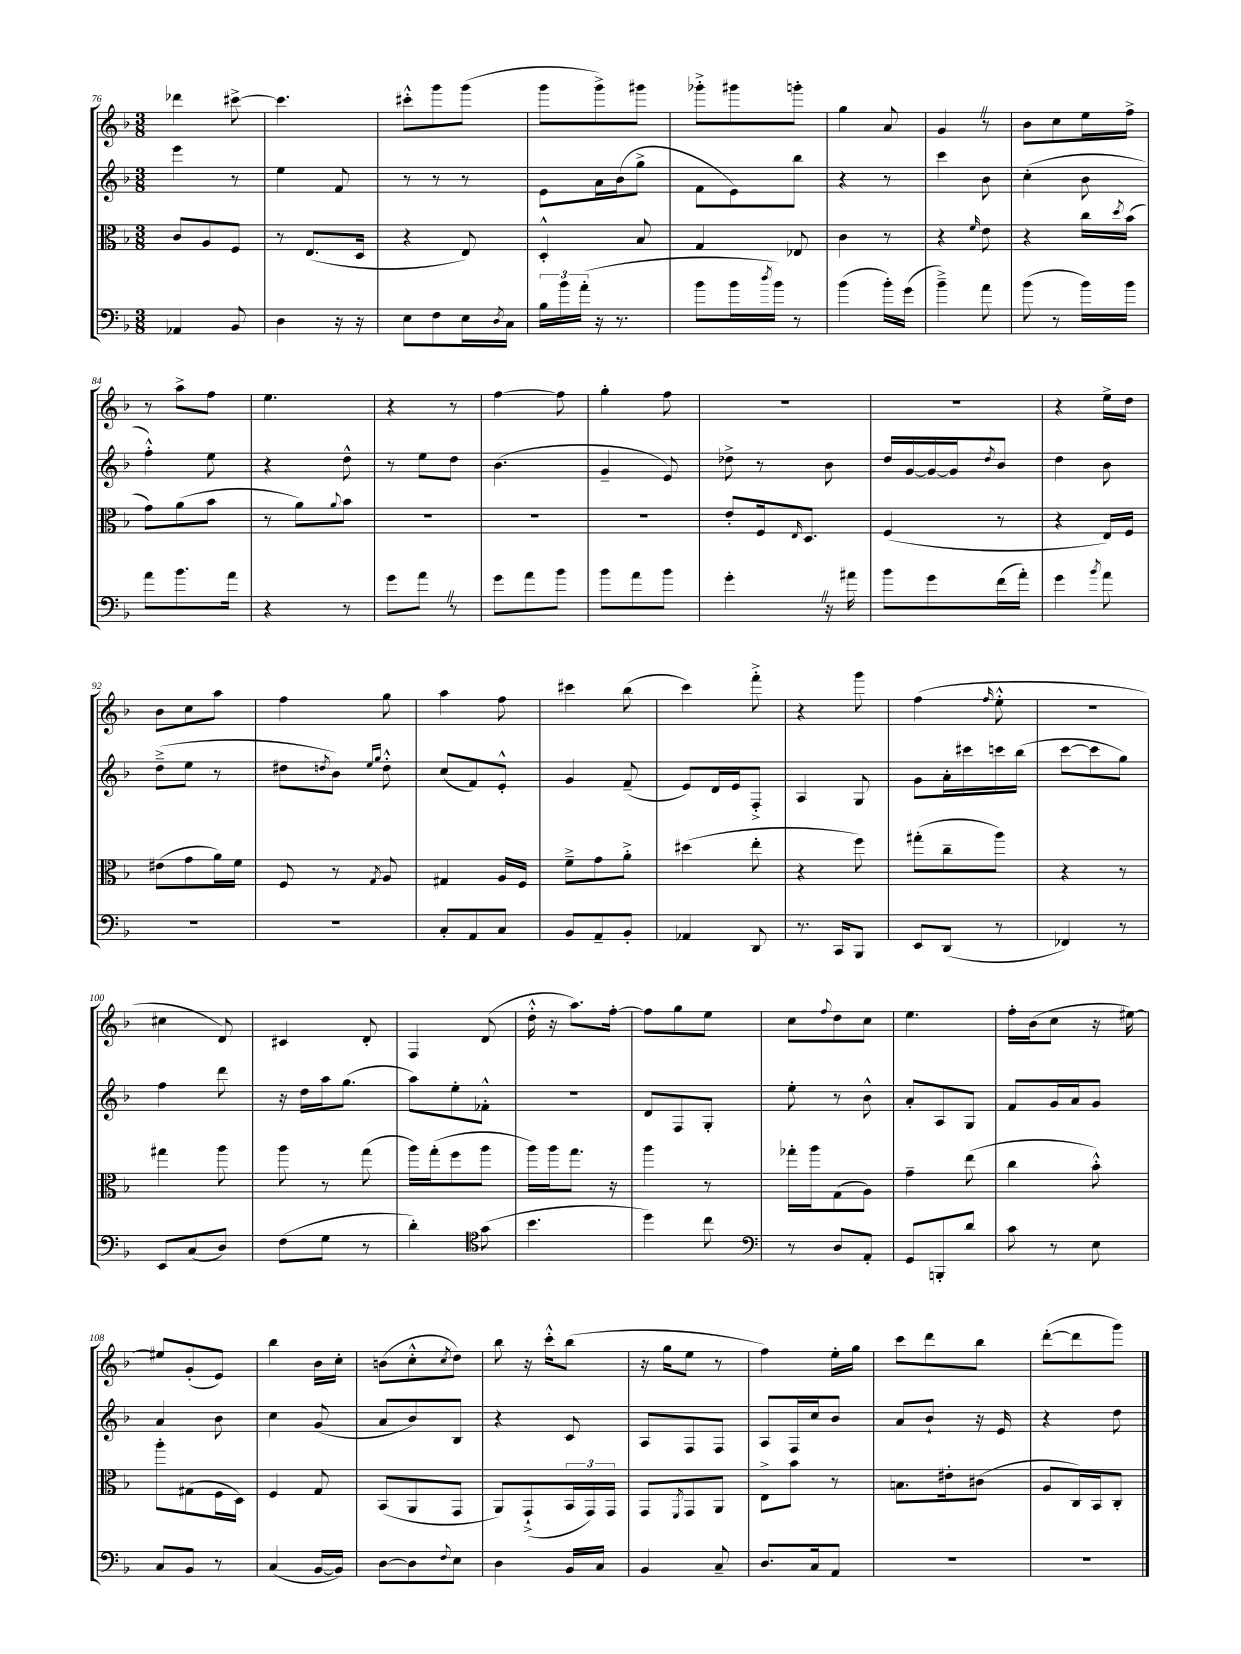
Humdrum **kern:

**kern	**kern	**kern	**kern
*part4	*part3	*part2	*part1
*staff4	*staff3	*staff2	*staff1
*clefF4	*clefC3	*clefG2	*clefG2
*k[b-]	*k[b-]	*k[b-]	*k[b-]
*M3/8	*M3/8	*M3/8	*M3/8
=76	=76	=76	=76
4AA-X/	8c/L	4eee\	4ddd-X\
.	8A/	.	.
8BB-/	8F/J	8r	[8ccc#X^\
=77	=77	=77	=77
4D\	8r	4ee\	4.ccc#\]
.	(8.E/L	.	.
16r	.	8f/	.
16r	16D/Jk	.	.
=78	=78	=78	=78
8E\L	4r	8r	8ccc#X'^^\L
8F\	.	8r	8ggg\
16E\L	8E/)	8r	(8ggg\J
8qD/	.	.	.
16C\JJ	.	.	.
=79	=79	=79	=79
24B-\LL	4D'^^/	8e\L	8ggg\L
24b-\	.	.	.
(24a'\JJ	.	.	.
16r	.	16a\L	8ggg^\)
8.r	.	(16b-\J	.
.	8B-/	8gg^\J	8ggg#X\J
=80	=80	=80	=80
8b-\L	4G/	8f\L	8ggg-X'^\L
16b-\L	.	8e\)	8ggg#X\
8qdd/	.	.	.
16b-\JJ)	.	.	.
8r	8E-X/	8bb-\J	8gggn'\J
=81	=81	=81	=81
(4b-\	4c\	4r	4gg\
16b-'\LL)	8r	8r	8a/
(16g\JJ	.	.	.
=82	=82	=82	=82
4b-~^\)	4r	4ccc\	4gZ/
.	16qqf/	.	.
8a\	8e\	8b-\	8r
=83	=83	=83	=83
(8b-\	4r	(4cc'\	8b-\L
8r	.	.	8cc\
16b-\LL)	16cc\LL	8b-\	16ee\L
.	8qdd/	.	.
16b-\JJ	(16b-\JJ	.	16ff^\JJ
!!LO:LB:g=z
=84	=84	=84	=84
8a\L	8g\L)	4ff'^^\)	8r
8.b-\	(8a\	.	8aa^\L
.	8b-\J	8ee\	8ff\J
16a\Jk	.	.	.
=85	=85	=85	=85
4r	8r	4r	4.ee\
.	8a\L)	.	.
.	8qqa/	.	.
8r	8b-\J	8dd^^\	.
=86	=86	=86	=86
8g\L	4.r	8r	4r
8aZ\J	.	8ee\L	.
8r	.	8dd\J	8r
=87	=87	=87	=87
8g\L	4.r	(4.b-\	[4ff\
8a\	.	.	.
8b-\J	.	.	8ff\]
=88	=88	=88	=88
8b-\L	4.r	4g~/	4gg'\
8a\	.	.	.
8b-\J	.	8e/)	8ff\
=89	=89	=89	=89
4g'Z\	8e'/L	8dd-X^\	4.r
.	16F/k	8r	.
.	16qqE/	.	.
.	8.D/J	.	.
16r	.	8b-\	.
16a#X\	.	.	.
=90	=90	=90	=90
8b-\L	(4F/	16dd/LL	4.r
.	.	[16g/	.
8g\	.	16g/_	.
.	.	16g/J]	.
.	.	8qdd/	.
(16f\L	8r	8b-/J	.
16a'\JJ)	.	.	.
=91	=91	=91	=91
4g\	4r	4dd\	4r
8qb-/	.	.	.
8a\	16E/LL)	8b-\	16ee^\LL
.	16F/JJ	.	16dd\JJ
!!LO:LB:g=z
=92	=92	=92	=92
4.r	(8e#X\L	(8dd~^\L	8b-\L
.	8g\	8ee\J	8cc\
.	16a\L)	8r	8aa\J
.	16f\JJ	.	.
=93	=93	=93	=93
4.r	8F/	8dd#X\L	4ff\
.	.	8qddn/	.
.	8r	8b-\J)	.
.	.	16qqee/LL	.
.	8qG/	16qqgg/JJ	.
.	8A/	8dd'^^\	8gg\
=94	=94	=94	=94
8C'/L	4G#X/	(8cc/L	4aa\
8AA/	.	8f/)	.
8C/J	16A/LL	8e'^^/J	8ff\
.	16F/JJ	.	.
=95	=95	=95	=95
8BB-/L	8f~^\L	4g/	4ccc#X\
8AA~/	8g\	.	.
8BB-'/J	8a'^\J	(8f~/	(8bb-\
=96	=96	=96	=96
4AA-X/	(4dd#X\	8e/L)	4ccc\)
.	.	16d/L	.
.	.	16e/J	.
8DD/	8ee'\	8F'^/J	8fff'^\
=97	=97	=97	=97
8.r	4r	4A/	4r
16CC/KL	.	.	.
8BBB-/J	8ff\)	8G/	8ggg\
=98	=98	=98	=98
8EE/L	(8gg#X'\L	8g\L	(4ff\
(8DD/J	8cc~\	16a'\L	.
.	.	16ccc#X\	.
.	.	.	16qqff/
8r	8aa\J)	16cccn\	8ee'^^\
.	.	(16bb-\JJ	.
=99	=99	=99	=99
4FF-X/)	4r	[8ccc\L	4.r
.	.	8ccc\]	.
8r	8r	8gg\J)	.
!!LO:LB:g=z
=100	=100	=100	=100
8EE/L	4gg#X\	4ff\	4cc#X\
(8C/	.	.	.
8D/J)	8aa\	8ddd\	8d/)
=101	=101	=101	=101
(8F\L	8aa\	16r	4c#X/
.	.	16dd\LL	.
8G\J	8r	16aa\J	.
.	.	(8.gg\J	.
8r	(8gg\	.	8d'/
=102	=102	=102	=102
4d'\)	16aa\LL)	8aa\L)	4F/
.	(16gg'\J	.	.
.	8ff\	8ee'\	.
*clefC4	*	*	*
(8g\	8aa\J	8f-X'^^\J	(8d/
=103	=103	=103	=103
4.b-\	16aa\LL)	4.r	16dd'^^\
.	16aa\J	.	16r
.	8.gg\J	.	8.aa\L)
.	16r	.	[16ff'\Jk
=104	=104	=104	=104
4dd\)	4aa\	8d/L	8ff\L]
.	.	8F/	8gg\
8cc\	8r	8G'/J	8ee\J
=105	=105	=105	=105
*clefF4	*	*	*
8r	16gg-X'\LL	8ee'\	8cc\L
.	16aa\J	.	.
.	.	.	8qqff/
8D/L	(8G\	8r	8dd\
8AA'/J	8A\J)	8b-^^\	8cc\J
=106	=106	=106	=106
8GG/L	4g~\	8a'/L	4.ee\
8BBBn'/	.	8A/	.
8d/J	(8ee\	8G/J	.
=107	=107	=107	=107
8c\	4cc\	8f/L	16ff'\LL
.	.	.	(16b-\J
8r	.	16g/L	8cc\J
.	.	16a/J	.
8E\	8b-'^^\)	8g/J	16r
.	.	.	[16ee#X\)
!!LO:LB:g=z
=108	=108	=108	=108
8C/L	8aa'\L	4a/	8ee#X/L]
8BB-/J	(8G#X\	.	(8g'/
8r	16F\L	8b-\	8e/J)
.	16D\JJ)	.	.
=109	=109	=109	=109
(4C/	4F/	4cc\	4bb-\
[16BB-/LL	8G/	(8g/	16b-\LL
16BB-/JJ])	.	.	16cc'\JJ
=110	=110	=110	=110
[8D\L	(8BB-/L	8a/L	(8bn\L
8D\]	8AA/	8b-/)	8cc'^^\
8qqF/	.	.	8qcc/
8E\J	8GG/J	8B-/J	8dd\J)
=111	=111	=111	=111
4D\	8AA/L)	4r	8bb-\
.	(8GG`^/	.	16r
.	.	.	16ccc'^^\KL
16BB-/LL	24BB-/L	8c/	(8bb-\J
.	24GG/)	.	.
16C/JJ	.	.	.
.	24GG/JJ	.	.
=112	=112	=112	=112
4BB-/	8GG/L	8A/L	16r
.	.	.	16gg\KL
.	8qFF/	.	.
.	8GG/	8F/	8ee\J
8C~/	8AA/J	8F/J	8r
=113	=113	=113	=113
8.D/L	8E^\L	8A/L	4ff\)
.	8b-\J	16F/L	.
16C/k	.	16cc/J	.
8AA/J	8r	8b-/J	16ee'\LL
.	.	.	16gg\JJ
=114	=114	=114	=114
4.r	8.Bn\L	8a/L	8ccc\L
.	.	8b-`/J	8ddd\
.	16e#X'\k	.	.
.	(8c#X\J	16r	8bb-\J
.	.	16e/	.
=115	=115	=115	=115
4.r	8A/L	4r	([8ddd'\L
.	16C/L)	.	8ddd\]
.	16BB-/J	.	.
.	8C'/J	8dd\	8ggg\J)
==	==	==	==
*-	*-	*-	*-
